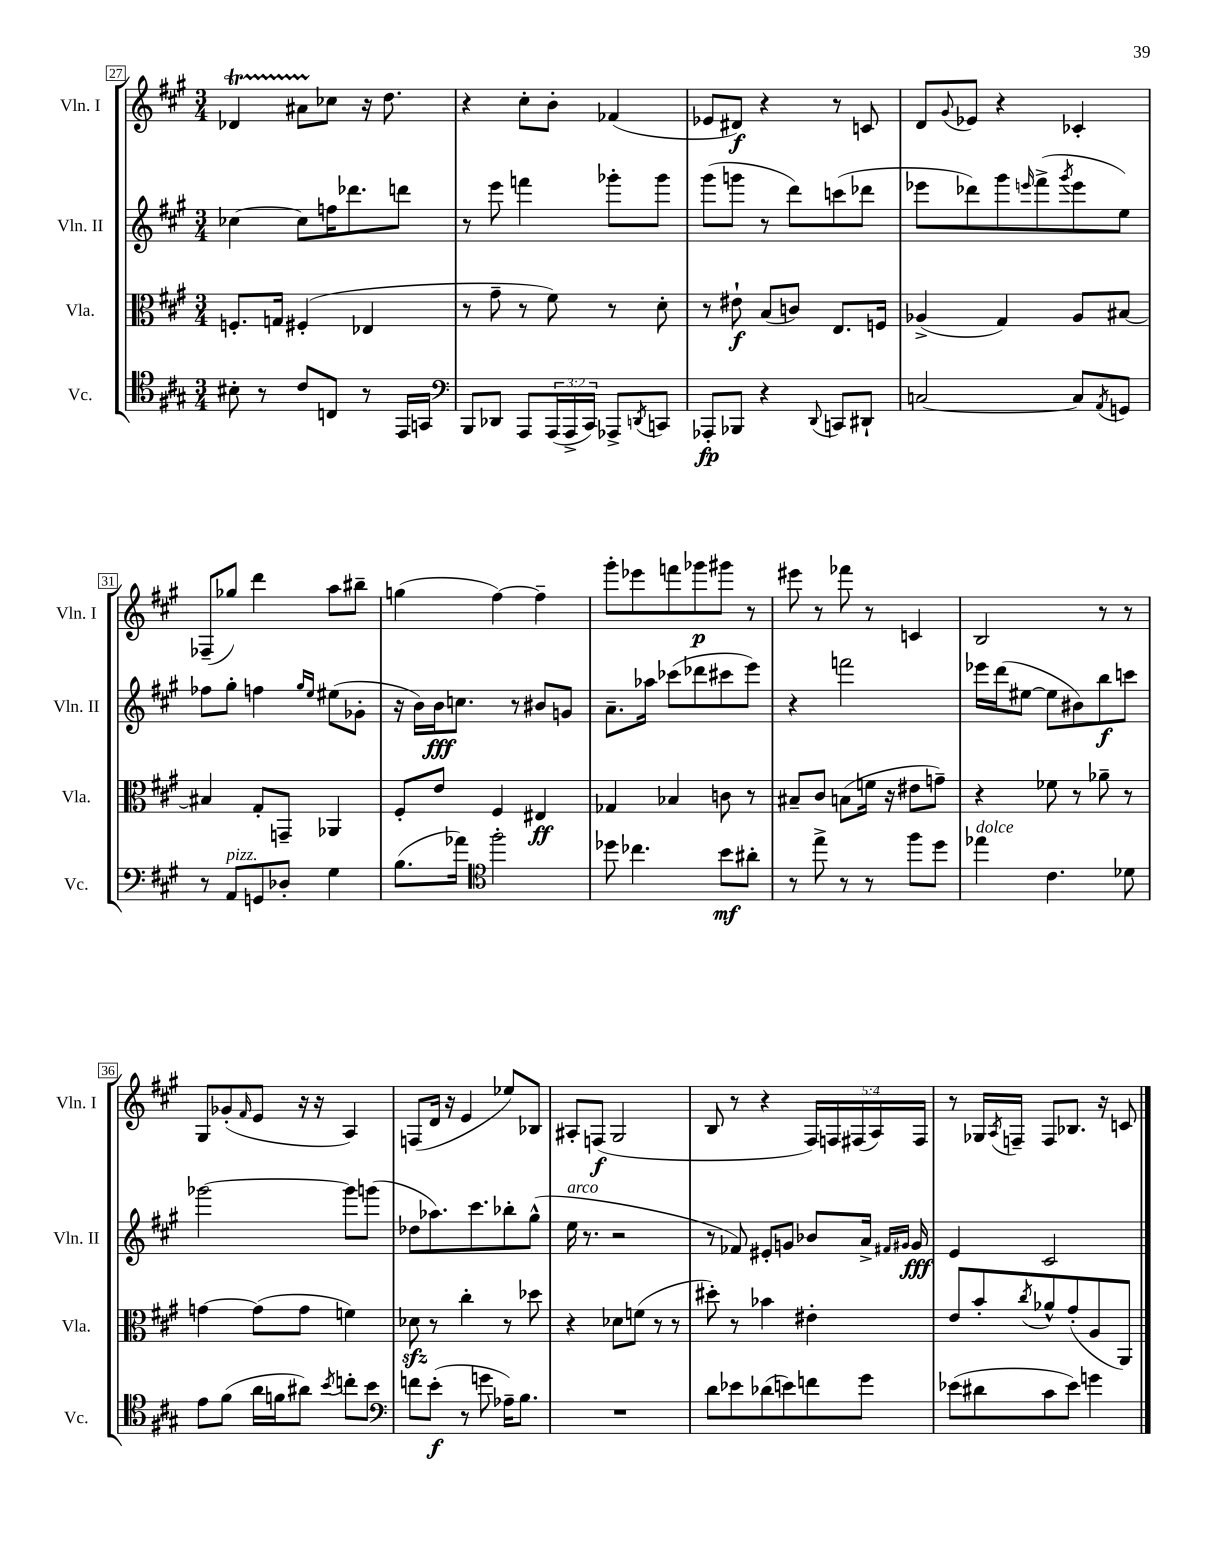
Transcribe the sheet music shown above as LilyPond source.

<<
\new StaffGroup <<
\new Staff = "s0" \with { instrumentName = "Vln. I" shortInstrumentName = "Vln. I" } {
    \clef treble \key a \major \numericTimeSignature \time 3/4 \override Staff.TupletNumber.text = #tuplet-number::calc-fraction-text
    des'4\startTrillSpan ais'8 ces''8\stopTrillSpan r16 d''8. |
    r4 cis''8-. b'8-. fes'4( |
    ees'8 dis'8\f) r4 r8 c'8 |
    d'8 \appoggiatura { gis'8 } ees'8 r4 ces'4-. |
    fes8--( ges''8) d'''4 a''8 bis''8-- |
    g''4( fis''4~) fis''4-- |
    gis'''8-. ees'''8 f'''8 ges'''8\p gis'''8 r8 |
    eis'''8 r8 fes'''8 r8 c'4 |
    b2 r8 r8 |
    gis8 ges'8-.( \grace { fis'16 } e'8 r16 r16 a4) |
    f8( d'16 r16 e'4 ees''8) bes8 |
    ais8-. f8\f( gis2 |
    b8 r8 r4 \tuplet 5/4 { fis16) f16 fis16( a16) fis16 } |
    r8 ges16 \acciaccatura { a8 } f16-- f8 bes8. r16 c'8 \bar "|." |
}
\new Staff = "s1" \with { instrumentName = "Vln. II" shortInstrumentName = "Vln. II" } {
    \clef treble \key a \major \numericTimeSignature \time 3/4
    ces''4~ ces''8 f''16 des'''8. d'''8 |
    r8 e'''8 f'''4 ges'''8-. ges'''8 |
    gis'''8( g'''8 r8 d'''8) c'''8( des'''8 |
    ees'''8 des'''8) gis'''8 \grace { e'''16 } fis'''8->( \acciaccatura { gis'''8 } e'''8 e''8) |
    fes''8 gis''8-. f''4 \grace { gis''16 e''16 } eis''8( ges'8-. |
    r16 b'16) b'16\fff c''8. r8 bis'8 g'8 |
    a'8.-- aes''16 ces'''8( des'''8 cis'''8 e'''8) |
    r4 f'''2 |
    ees'''16 d'''16( eis''8~ eis''8 bis'8) b''8\f c'''8 |
    ges'''2~ ges'''8 g'''8( |
    des''8 aes''8.) cis'''8. bes''8-. gis''8-^( |
    e''16^\markup { \italic "arco" } r8. r2 |
    r8 fes'8) eis'8-. g'8 bes'8 a'16-> \grace { fis'16 gis'16 } gis'16\fff |
    e'4 cis'2 \bar "|." |
}
\new Staff = "s2" \with { instrumentName = "Vla." shortInstrumentName = "Vla." } {
    \clef alto \key a \major \numericTimeSignature \time 3/4
    f8.-. g16 fis4-.( ees4 |
    r8 gis'8-- r8 fis'8) r8 d'8-. |
    r8 eis'8-!\f b8( c'8) e8. f16 |
    aes4->( gis4) aes8 bis8~ |
    bis4 gis8-. g,8-- aes,4 |
    fis8-. e'8 fis4 eis4\ff |
    ges4 bes4 c'8 r8 |
    bis8-- cis'8 b8( f'16 r16 eis'8 g'8--) |
    r4 fes'8 r8 aes'8-- r8 |
    g'4~ g'8( g'8 f'4) |
    des'8\sfz r8 cis''4-. r8 des''8 |
    r4 des'8 f'8( r8 r8 |
    dis''8-.) r8 bes'4 eis'4-. |
    e'8 b'8-. \acciaccatura { cis''8 } aes'8-^ gis'8-.( a8 a,8) \bar "|." |
}
\new Staff = "s3" \with { instrumentName = "Vc." shortInstrumentName = "Vc." } {
    \clef tenor \key a \major \numericTimeSignature \time 3/4 \override Staff.TupletNumber.text = #tuplet-number::calc-fraction-text
    bis8-. r8 cis'8 c8 r8 e,16 g,16 |
    \clef bass b,,8 des,8 a,,8 \tuplet 3/2 { a,,16( a,,16-> cis,16) } aes,,8-> \acciaccatura { d,8 } c,8 |
    aes,,8-.\fp bes,,8 r4 \appoggiatura { d,8 } c,8 dis,8-! |
    c2~ c8 \acciaccatura { a,8 } g,8 |
    r8 a,8^\markup { \italic "pizz." } g,8 des8-. gis4 |
    b8.( aes'16) \clef tenor fis''2-. |
    des''8 ces''4. b'8\mf ais'8-. |
    r8 e''8-> r8 r8 fis''8 d''8 |
    ees''4^\markup { \italic "dolce" } cis'4. des'8 |
    e'8 fis'8( a'16 f'16 ais'8) \acciaccatura { b'8 } c''8-. b'8 |
    \clef bass f'8 e'8-.\f( r8 g'8 aes16--) b8. |
    R2. |
    d'8 ees'8 des'8( e'8) f'8 gis'8 |
    ees'8( dis'8 cis'8 ees'8) g'4 \bar "|." |
}
>>
>>
\layout { \context { \Score currentBarNumber = #27 \override BarNumber.stencil = #(make-stencil-boxer 0.1 0.3 ly:text-interface::print) } }
